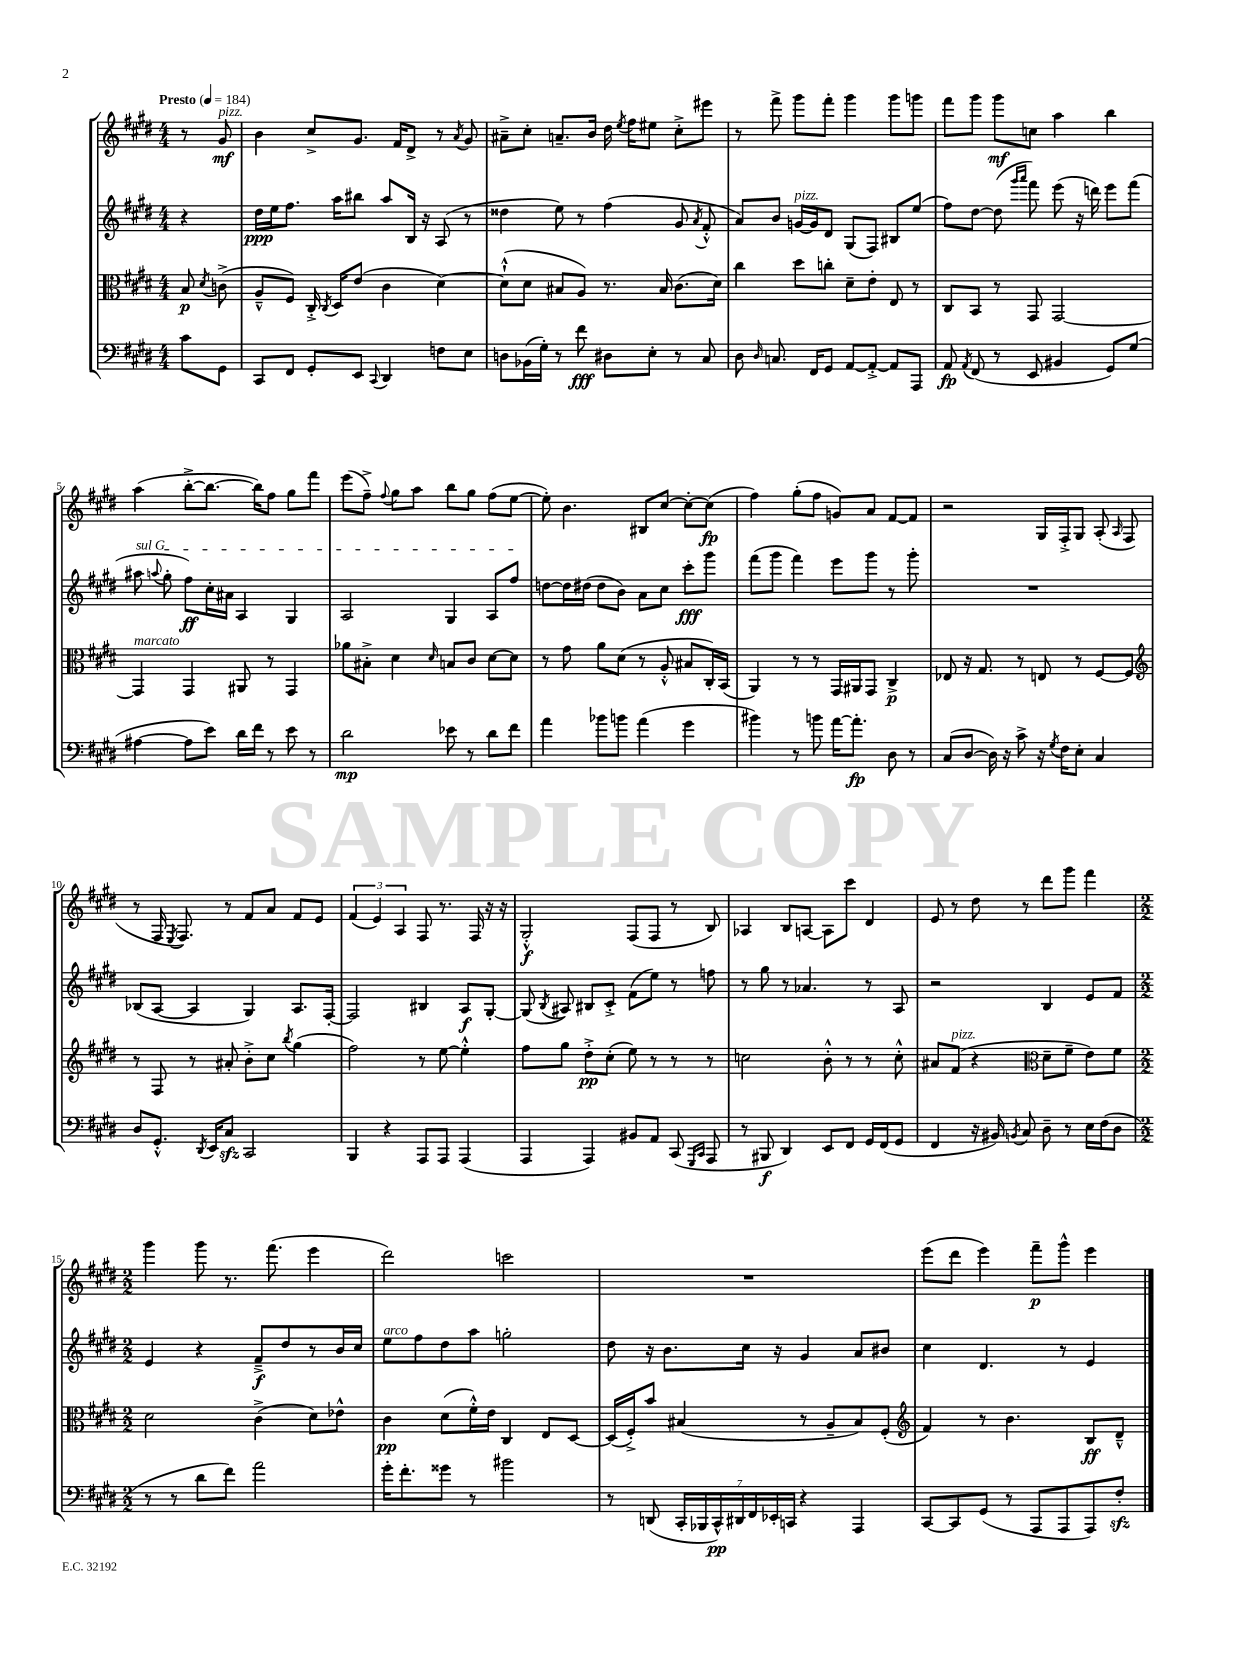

**kern	**kern	**kern	**kern
*staff4	*staff3	*staff2	*staff1
*clefF4	*clefC3	*clefG2	*clefG2
*k[f#c#g#d#]	*k[f#c#g#d#]	*k[f#c#g#d#]	*k[f#c#g#d#]
*M4/4	*M4/4	*M4/4	*M4/4
*MM184	*MM184	*MM184	*MM184
8c#	8B	4r	8r
.	8qd#	.	.
8GG#	(8c^	.	8g#
=	=	=	=
8CC#	8A~^^	16dd#	4b
.	.	16ee	.
8FF#	8F#)	8.ff#	.
8GG#'	16C#'^	.	8cc#^
.	8qC#	.	.
.	16D#	16aa	.
8EE	(8e	8bb#	8.g#
8qqCC#	.	.	.
4DD#	4c#	8aa	.
.	.	.	16f#
.	.	16B	8d#^
.	.	16r	.
8F	[4d#)	(8A	8r
.	.	.	8qa
8E	.	8r	8g#
=	=	=	=
8D	(8d#`^^]	4dd##	8a#~^
(16BB-	8d#	.	8cc#'
16G#')	.	.	.
8r	8B#	8ee)	8.a~
8f#	8A)	8r	.
.	.	.	16b
8D#	8.r	(4ff#	16dd#
.	.	.	8qee
.	.	.	16ff#
8E'	.	.	8ee#
.	16B#	.	.
8r	(8.c#	8g#	8cc#'^
.	.	8qa	.
8C#	.	8f#'^^	8eee#
.	16d#)	.	.
=	=	=	=
8D#	4cc#	8a)	8r
16qqD#	.	.	.
8.C	.	8b	8fff#^
.	8dd#	[16g	8ggg#
16FF#	.	16g]	.
8GG#	8cc'	8d#	8fff#'
[8AA	8d#~	(8G#	4ggg#
8AA'^_	8e'	8F#)	.
8AA]	8E	8B#	8ggg#
8AAA	8r	(8ee	8ggg
=	=	=	=
8AA	8C#	8ff#)	8fff#
8qAA	.	.	.
(8FF#	8BB	[8dd#	8ggg#
8r	8r	(8dd#]	8ggg#
.	.	16qqggg#	.
.	.	16qqaaa	.
8EE	8GG#	8fff#)	8cc
4BB#	[2GG#	(8eee	4aa
.	.	16r	.
.	.	16ddd)	.
8GG#)	.	8eee	4bb
(8G#	.	(8fff#	.
=	=	=	=
[4A#	4GG#]	8aa#	(4aa
.	.	8qqaa	.
.	.	8gg#'	.
8A#]	4GG#	8ff#)	[8bb'^
8e)	.	16cc#'	8.bb_
.	.	16a#	.
16d#	8AA#	4A	.
16f#	.	.	16bb])
8r	8r	.	8ff#
8e	4GG#	4G#	8gg#
8r	.	.	8fff#
=	=	=	=
2d#	8a-	2A	(8eee
.	8B#'^	.	8ff#~^)
.	.	.	8qqff#
.	4d#	.	8gg#
.	.	.	8aa
.	16qqd#	.	.
8e-	8B	4G#	8bb
8r	8c#	.	8gg#
8d#	[8d#	8A	(8ff#
8f#	8d#]	8ff#	[8ee
=	=	=	=
4a	8r	[8dd	8ee'])
.	8g#	16dd]	4.b
.	.	(16dd#	.
8b-	8a	8dd#	.
8b	(8d#	8b)	.
(4a	8r	8a	8B#
.	8A'^^	8cc#	[8cc#
4g#	8B#	8ccc#'	8cc#'_
.	16C#')	8ggg#	(8cc#]
.	(16BB	.	.
=	=	=	=
4b#)	4AA)	(8fff#	4ff#)
.	.	8ggg#	.
8r	8r	4fff#)	(8gg#'
8b	8r	.	8ff#
[16a	16GG#	8eee	8g)
8.a']	16AA#	.	.
.	8GG#	8ggg#	8a
8D#	4C#^	8r	[8f#
8r	.	8ggg#'	8f#]
=	=	=	=
(8C#	8E-	1r	2r
[8D#	16r	.	.
.	8.G#	.	.
16D#])	.	.	.
16r	.	.	.
8c#^	8r	.	.
16r	8E	.	16G#
8qG#	.	.	.
16F#	.	.	16F#'^
8E'	8r	.	8G#
4C#	[8F#	.	(8A'
.	.	.	16qqA
.	8F#]	.	8F#
=	=	=	=
*	*clefG2	*	*
8D#	8r	(8B-	8r
8.GG#'^^	8F#	[8A	16F#
.	.	.	8qE
.	.	.	8.F#)
.	8r	4A]	.
8qDD#	.	.	.
16EE	.	.	.
8C#	8a#'	.	8r
2CC#	8b'^	4G#)	8f#
.	8cc#	.	8a
.	8qbb	.	.
.	(4gg#	8.A	8f#
.	.	.	8e
.	.	[16F#'	.
=	=	=	=
4BBB	2ff#)	2F#]	(6f#
.	.	.	6e)
4r	.	.	.
.	.	.	6A
8AAA	8r	4B#	8F#
8AAA	[8ee	.	8.r
(4AAA	4ee'^^]	8A	.
.	.	.	16F#
.	.	[8G#'	16r
.	.	.	16r
=	=	=	=
4AAA	8ff#	(8G#]	2G#'^^
.	.	8qB	.
.	8gg#	8A#)	.
4AAA)	8dd#'^	8B#	.
.	(8cc#'	8c#'^	.
8BB#	8ee)	(8f#	(8F#
8AA	8r	8ee)	8F#
(8CC#	8r	8r	8r
16qqGGG#	.	.	.
16qqCC#	.	.	.
8AAA	8r	8ff	8B)
=	=	=	=
8r	2cc	8r	4A-
8BBB#	.	8gg#	.
4DD#)	.	8r	8B
.	.	4.a-	[8A
8EE	8b'^^	.	8A]
8FF#	8r	.	8ccc#
16GG#	8r	8r	4d#
(16FF#	.	.	.
8GG#	8cc'^^	8A	.
=	=	=	=
4FF#	8a#	2r	8e
.	(8f#	.	8r
16r	4r	.	8dd#
16BB#)	.	.	.
8qBB	.	.	.
8C#	.	.	8r
*	*clefC3	*	*
8D#~	8d#~	4B	8ddd#
8r	8f#~	.	8ggg#
16E	8e)	8e	4fff#
(16F#	.	.	.
8D#	8f#	8f#	.
=	=	=	=
*M2/2	*M2/2	*M2/2	*M2/2
8r	2d#	4e	4ggg#
8r	.	.	.
8d#	.	4r	8ggg#
8f#)	.	.	8.r
2a	(4c#^	8f#~^	.
.	.	.	(8.fff#
.	.	8dd#	.
.	8d#)	8r	4eee
.	8e-^^	16b	.
.	.	16cc#	.
=	=	=	=
16g#'	4c#	8ee	2ddd#)
8.f#'	.	.	.
.	.	8ff#	.
8g##	(8d#	8dd#	.
8r	16f#'^^)	8aa	.
.	16e	.	.
2b#	4C#	2gg'	2ccc
.	8E	.	.
.	[8D#	.	.
=	=	=	=
8r	(16D#]	8dd#	1r
.	16F#'^)	.	.
(8DD	8b	16r	.
.	.	8.b	.
28CC#'	(4B#	.	.
28BBB-	.	.	.
28CC#^^)	.	.	.
28DD#	.	.	.
.	.	16cc#	.
28FF#	.	.	.
28EE-'	.	.	.
.	.	16r	.
28CC	.	.	.
4r	8r	4g#	.
.	8A~	.	.
4AAA	8B#)	8a	.
.	(8F#'	8b#	.
=	=	=	=
*	*clefG2	*	*
[8CC#	4f#)	4cc#	(8eee
8CC#]	.	.	8ddd#
(8GG#	8r	4.d#	4eee)
8r	4.b	.	.
8AAA	.	.	8fff#~
8AAA	.	8r	8ggg#^^
8AAA)	8B	4e	4eee
8F#'	8d#~^^	.	.
==	==	==	==
*-	*-	*-	*-
